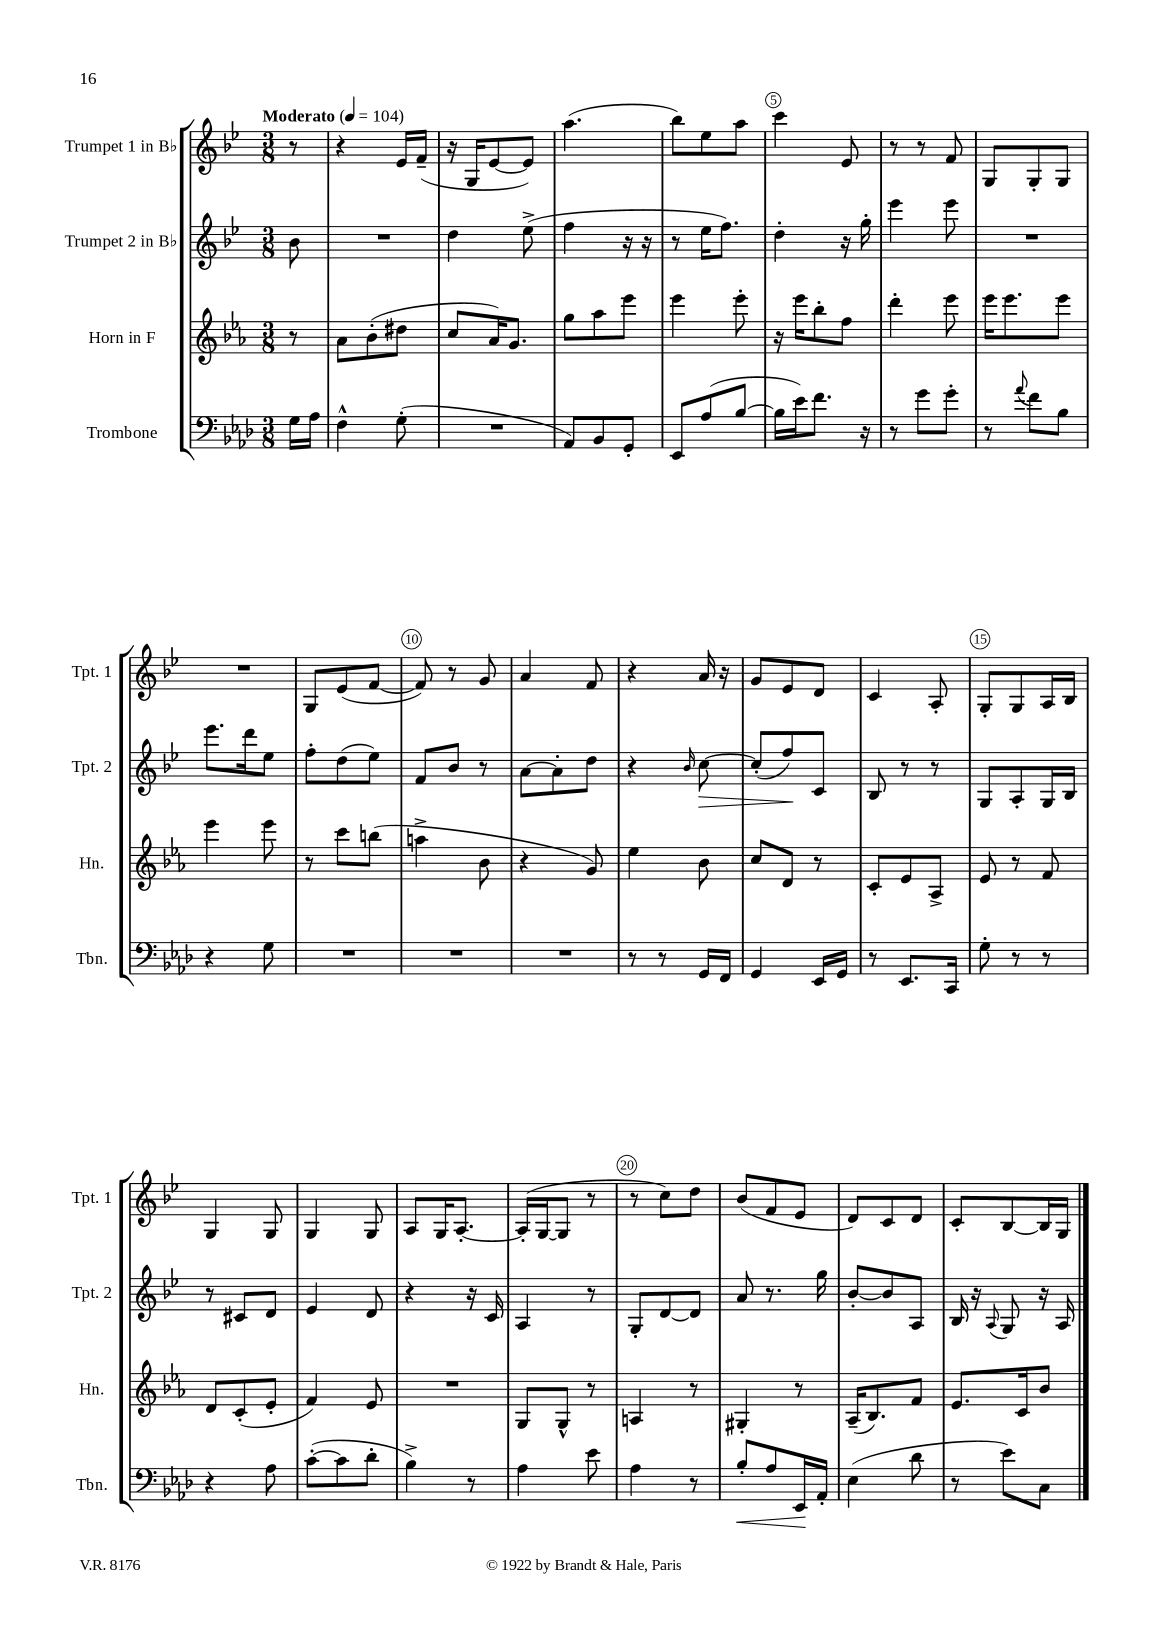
<<
\new StaffGroup <<
\new Staff = "s0" \with { instrumentName = "Trumpet 1 in Bb" shortInstrumentName = "Tpt. 1" } {
    \clef treble \key bes \major \numericTimeSignature \time 3/8 \partial 8 \tempo "Moderato" 4 = 104
    r8 |
    r4 ees'16 f'16--( |
    r16 g16 ees'8~ ees'8) |
    a''4.( |
    bes''8) ees''8 a''8 |
    c'''4 ees'8 |
    r8 r8 f'8 |
    g8 g8-. g8 |
    R4. |
    g8 ees'8( f'8~ |
    f'8) r8 g'8 |
    a'4 f'8 |
    r4 a'16 r16 |
    g'8 ees'8 d'8 |
    c'4 a8-. |
    g8-. g8 a16 bes16 |
    g4 g8 |
    g4 g8 |
    a8 g16 a8.~-. |
    a16-.( g16~ g8 r8 |
    r8 c''8) d''8 |
    bes'8( f'8 ees'8 |
    d'8) c'8 d'8 |
    c'8-. bes8~ bes16 g16 \bar "|." |
}
\new Staff = "s1" \with { instrumentName = "Trumpet 2 in Bb" shortInstrumentName = "Tpt. 2" } {
    \clef treble \key bes \major \numericTimeSignature \time 3/8 \partial 8
    bes'8 |
    R4. |
    d''4 ees''8->( |
    f''4 r16 r16 |
    r8 ees''16 f''8.) |
    d''4-. r16 g''16-. |
    ees'''4 ees'''8 |
    R4. |
    ees'''8. d'''16 ees''8 |
    f''8-. d''8( ees''8) |
    f'8 bes'8 r8 |
    a'8~ a'8-. d''8 |
    r4 \grace { bes'16 } c''8~\> |
    c''8-.( f''8\!) c'8 |
    bes8 r8 r8 |
    g8 a8-. g16 bes16 |
    r8 cis'8 d'8 |
    ees'4 d'8 |
    r4 r16 c'16 |
    a4 r8 |
    g8-. d'8~ d'8 |
    a'8 r8. g''16 |
    bes'8~-. bes'8 a8 |
    bes16 r16 \appoggiatura { a8 } g8 r16 a16 \bar "|." |
}
\new Staff = "s2" \with { instrumentName = "Horn in F" shortInstrumentName = "Hn." } {
    \clef treble \key ees \major \numericTimeSignature \time 3/8 \partial 8
    r8 |
    aes'8 bes'8-.( dis''8 |
    c''8 aes'16) g'8. |
    g''8 aes''8 ees'''8 |
    ees'''4 ees'''8-. |
    r16 ees'''16 bes''8-. f''8 |
    d'''4-. ees'''8 |
    ees'''16 ees'''8. ees'''8 |
    ees'''4 ees'''8 |
    r8 c'''8 b''8( |
    a''4-> bes'8 |
    r4 g'8) |
    ees''4 bes'8 |
    c''8 d'8 r8 |
    c'8-. ees'8 aes8-> |
    ees'8 r8 f'8 |
    d'8 c'8-.( ees'8-. |
    f'4) ees'8 |
    R4. |
    g8 g8-^ r8 |
    a4 r8 |
    gis4-. r8 |
    aes16--( bes8.) f'8 |
    ees'8. c'16 bes'8 \bar "|." |
}
\new Staff = "s3" \with { instrumentName = "Trombone" shortInstrumentName = "Tbn." } {
    \clef bass \key aes \major \numericTimeSignature \time 3/8 \partial 8
    g16 aes16 |
    f4-^ g8-.( |
    R4. |
    aes,8) bes,8 g,8-. |
    ees,8 aes8( bes8~ |
    bes16 ees'16) f'8. r16 |
    r8 g'8 g'8-. |
    r8 \appoggiatura { aes'8 } f'8 bes8 |
    r4 g8 |
    R4. |
    R4. |
    R4. |
    r8 r8 g,16 f,16 |
    g,4 ees,16 g,16 |
    r8 ees,8. c,16 |
    g8-. r8 r8 |
    r4 aes8 |
    c'8~-.( c'8 des'8-. |
    bes4->) r8 |
    aes4 ees'8 |
    aes4 r8 |
    bes8-.\< aes8 ees,16\! aes,16-. |
    ees4( des'8 |
    r8 ees'8) c8 \bar "|." |
}
>>
>>
\layout { \context { \Score \override BarNumber.break-visibility = ##(#f #t #t) barNumberVisibility = #(every-nth-bar-number-visible 5) \override BarNumber.stencil = #(make-stencil-circler 0.1 0.3 ly:text-interface::print) } }
